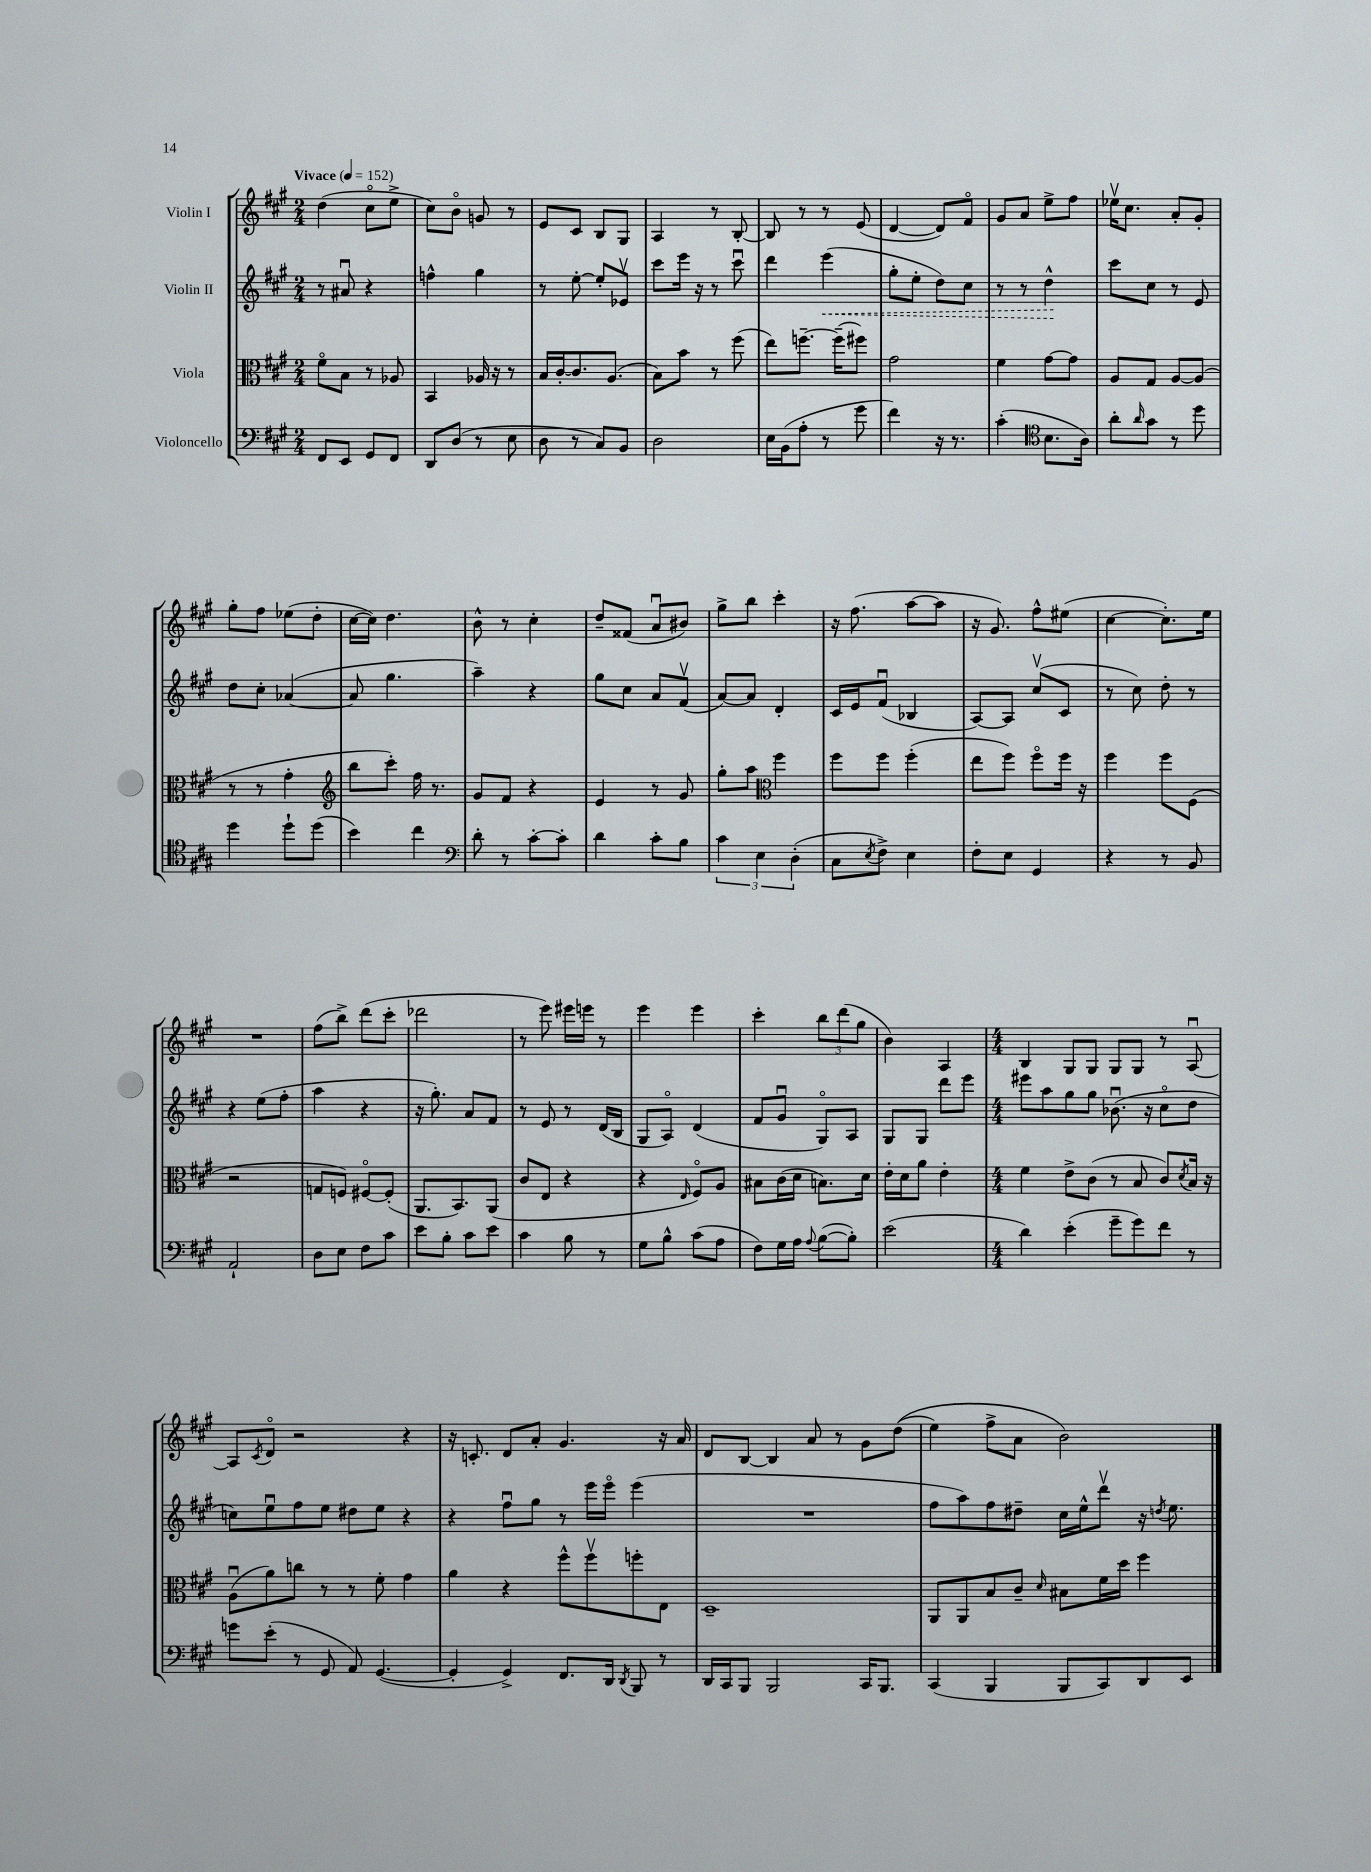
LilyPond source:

<<
\new StaffGroup <<
\new Staff = "s0" \with { instrumentName = "Violin I" } {
    \clef treble \key a \major \numericTimeSignature \time 2/4 \tempo "Vivace" 4 = 152
    d''4( cis''8\flageolet e''8-> |
    cis''8) b'8\flageolet g'8 r8 |
    e'8 cis'8 b8 gis8 |
    a4 r8 b8~-. |
    b8 r8 r8 e'8( |
    d'4~ d'8) fis'8\flageolet |
    gis'8 a'8 e''8-> fis''8 |
    ees''16\upbow cis''8. a'8-. gis'8-. |
    gis''8-. fis''8 ees''8( d''8-. |
    cis''16~ cis''16) d''4. |
    b'8-^ r8 cis''4-. |
    d''8-- fisis'8( a'8\downbow bis'8) |
    gis''8-> b''8 cis'''4-. |
    r16 fis''8.( a''8~ a''8 |
    r16 gis'8.) fis''8-^ eis''8( |
    cis''4~ cis''8.-.) e''16 |
    R2 |
    fis''8( b''8->) d'''8( cis'''8-. |
    des'''2 |
    r8 e'''8) eis'''16 e'''16 r8 |
    e'''4 e'''4 |
    cis'''4-. \tuplet 3/2 { b''8 d'''8( gis''8 } |
    b'4) a4 |
    \numericTimeSignature \time 4/4 b4 gis8 gis8 gis8 gis8 r8 a8~\downbow |
    a8 \acciaccatura { cis'8 } d'8\flageolet r2 r4 |
    r16 c'8.-. d'8 a'8-. gis'4. r16 a'16 |
    d'8 b8~ b4 a'8 r8 gis'8 d''8(\( |
    e''4) fis''8-> a'8 b'2\) \bar "|." |
}
\new Staff = "s1" \with { instrumentName = "Violin II" } {
    \clef treble \key a \major \numericTimeSignature \time 2/4
    r8 ais'8\downbow r4 |
    f''4-^ gis''4 |
    r8 e''8~-. e''8-. ees'8\upbow |
    cis'''8 e'''16 r16 r8 cis'''8\downbow |
    d'''4 \once \override Hairpin.style = #'dashed-line e'''4\<( |
    gis''8-. e''8-. d''8) cis''8 |
    r8 r8 d''4-^\! |
    cis'''8 cis''8 r8 e'8 |
    d''8 cis''8-. aes'4~( |
    aes'8 gis''4. |
    a''4--) r4 |
    gis''8 cis''8 a'8 fis'8\upbow( |
    a'8~) a'8 d'4-. |
    cis'16 e'16 fis'8\downbow( bes4 |
    a8~) a8 cis''8\upbow( cis'8 |
    r8 cis''8) d''8-. r8 |
    r4 e''8( fis''8-. |
    a''4 r4 |
    r16 gis''8.-.) a'8 fis'8 |
    r8 e'8 r8 d'16( b16 |
    gis8 a8\flageolet) d'4( |
    fis'8 gis'8\downbow gis8\flageolet) a8 |
    gis8 gis8 d'''8 e'''8 |
    \numericTimeSignature \time 4/4 eis'''8 a''8 gis''8 gis''8 bes'8.\downbow( r16 cis''8\flageolet d''8 |
    c''8) e''8\downbow fis''8 e''8 dis''8 e''8 r4 |
    r4 fis''8\downbow gis''8 r8 e'''16 e'''16\flageolet e'''4( |
    R1 |
    fis''8 a''8) fis''8 dis''8-- cis''16 e''16-^ d'''8\upbow r16 \acciaccatura { d''8 } e''8. \bar "|." |
}
\new Staff = "s2" \with { instrumentName = "Viola" } {
    \clef alto \key a \major \numericTimeSignature \time 2/4
    fis'8\flageolet b8 r8 aes8 |
    b,4 aes16 r16 r8 |
    b16 cis'16~-. cis'8. a8.( |
    b8) b'8 r8 fis''8( |
    e''8) f''8.~-- f''16--( fis''8) |
    gis'2 |
    fis'4 gis'8~ gis'8 |
    a8 gis8 a8~ a8( |
    r8 r8 gis'4-. |
    \clef treble b''8 cis'''8-.) fis''16 r8. |
    gis'8 fis'8 r4 |
    e'4 r8 gis'8 |
    gis''8-. a''8 \clef alto fis''4 |
    fis''8 fis''8 fis''4-.( |
    e''8 fis''8) fis''8\flageolet fis''16 r16 |
    fis''4 fis''8 fis8( |
    r2 |
    g8 f8) fis8~\flageolet fis8-.( |
    a,8. b,8.) a,8( |
    cis'8 e8 r4 |
    r4 \grace { e16 } fis8\flageolet) a8 |
    bis8 cis'16( d'16 b8.) d'16 |
    e'16-. d'16 a'8 e'4-. |
    \numericTimeSignature \time 4/4 fis'4 e'8-> cis'8( r8 b8 cis'8) \acciaccatura { d'8 } b16 r16 |
    a8\downbow( a'8) c''8 r8 r8 fis'8-. gis'4 |
    a'4 r4 fis''8-^ fis''8\upbow f''8-. e8 |
    d1-- |
    a,8 a,8 b8 cis'8-- \grace { d'16 } bis8 fis'16 d''16 fis''4 \bar "|." |
}
\new Staff = "s3" \with { instrumentName = "Violoncello" } {
    \clef bass \key a \major \numericTimeSignature \time 2/4
    fis,8 e,8 gis,8 fis,8 |
    d,8 d8( r8 e8 |
    d8 r8 cis8) b,8 |
    d2 |
    e16 b,16( a8-. r8 gis'8 |
    fis'4) r16 r8. |
    cis'4-.( \clef tenor b8. a16) |
    a'8-. \grace { a'16 } gis'8 r8 d''8 |
    d''4 d''8-! d''8( |
    b'4) cis''4 |
    \clef bass d'8-. r8 cis'8~-. cis'8-. |
    d'4 cis'8-. b8 |
    \tuplet 3/2 { cis'4 e4 d4-.( } |
    cis8 \acciaccatura { e8 } fis8->) e4 |
    fis8-. e8 gis,4 |
    r4 r8 b,8 |
    a,2-! |
    d8 e8 fis8 cis'8 |
    e'8 b8-. cis'8 e'8 |
    cis'4 b8 r8 |
    gis8 b8-^ cis'8( a8 |
    fis8) gis16 a16 \appoggiatura { a8 } b8~( b8-.) |
    e'2( |
    \numericTimeSignature \time 4/4 d'4) e'4-.( gis'8-- gis'8) fis'8 r8 |
    g'8 e'8-.( r8 gis,8 a,8) gis,4.~( |
    gis,4-. gis,4->) fis,8. d,16 \acciaccatura { d,8 } b,,8 r8 |
    d,16 cis,16 b,,8 b,,2 cis,16 b,,8. |
    cis,4( b,,4 b,,8 cis,8) d,8 e,8 \bar "|." |
}
>>
>>
\layout { \context { \Score \remove "Bar_number_engraver" } }
